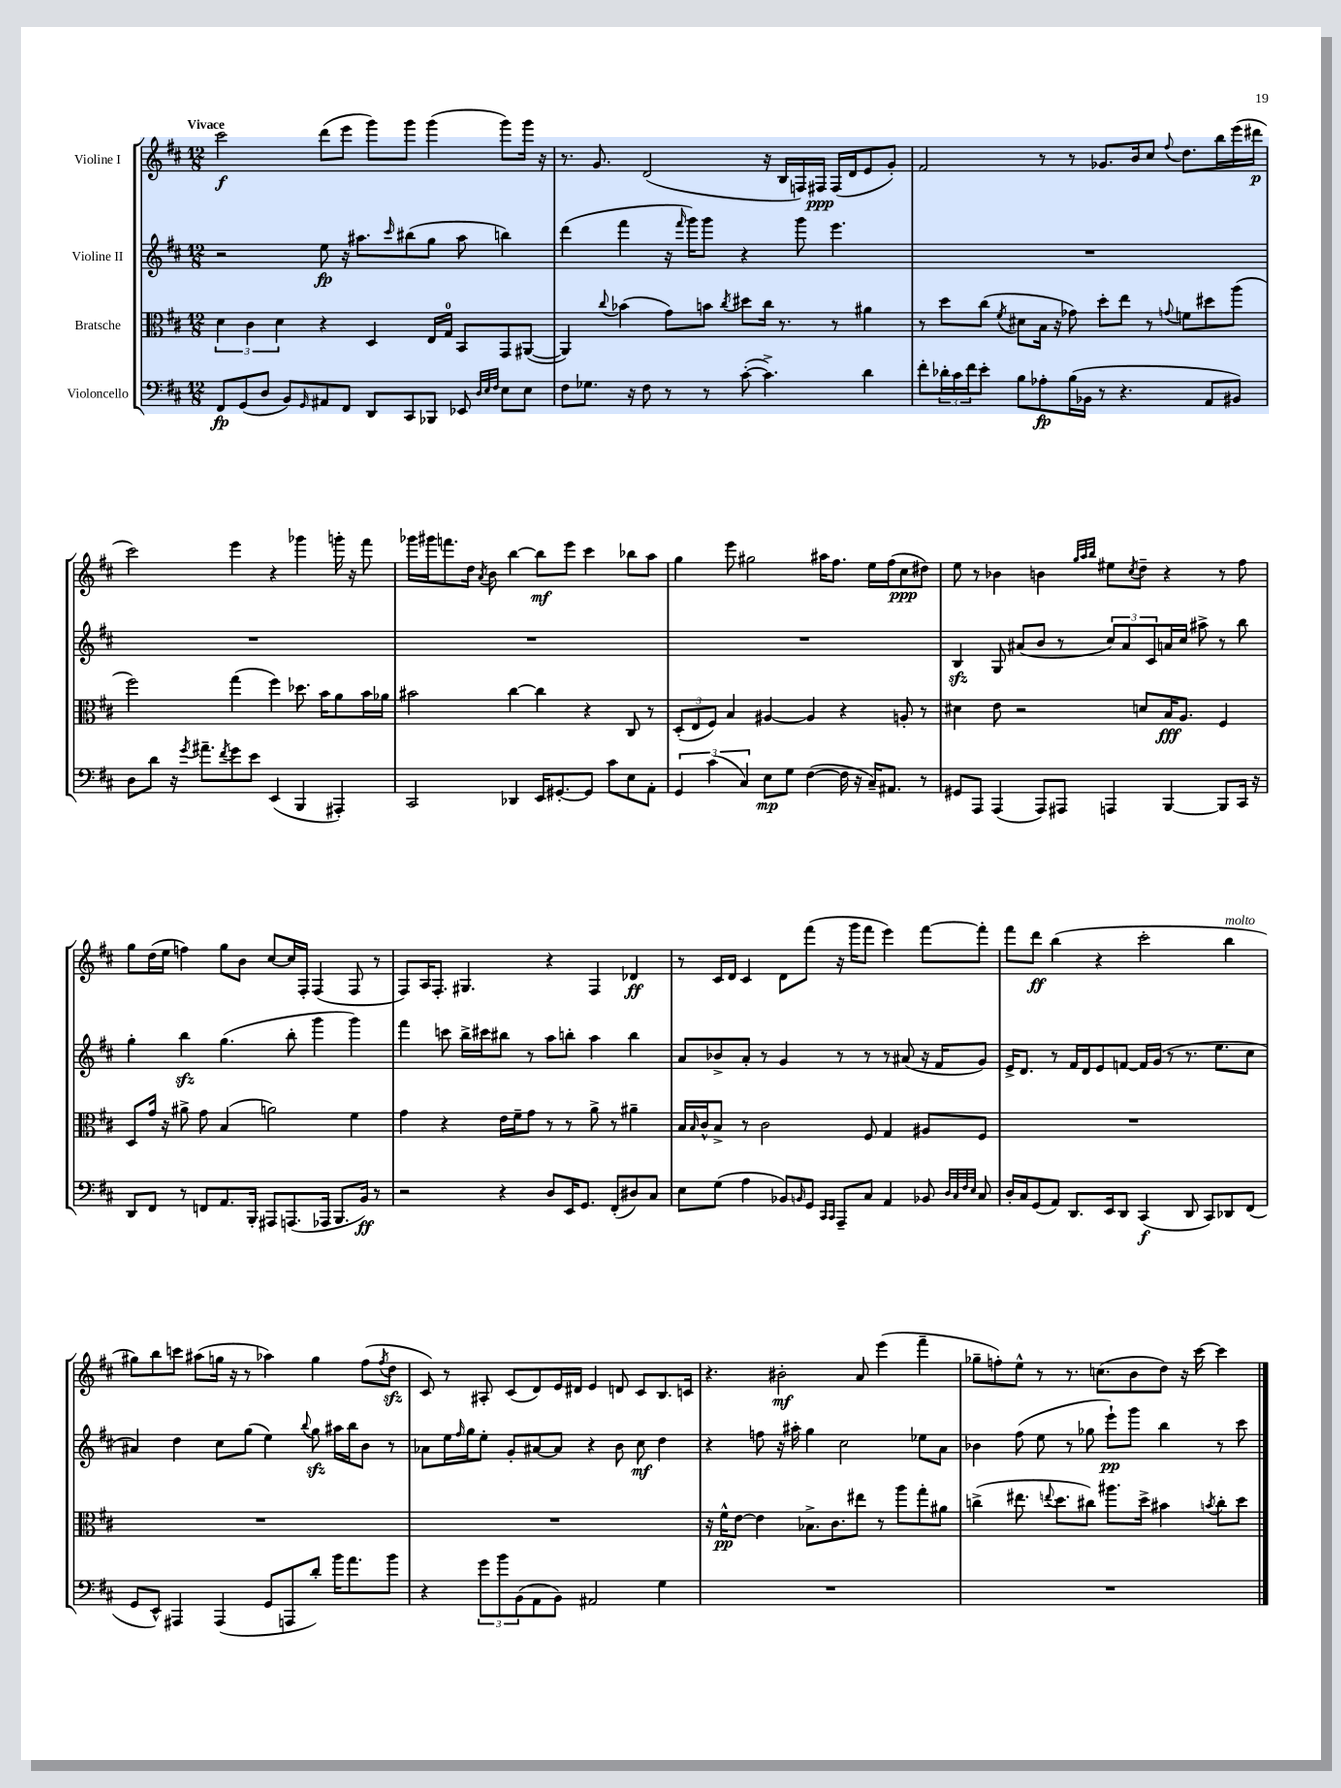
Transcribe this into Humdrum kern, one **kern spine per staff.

**kern	**dynam	**kern	**dynam	**kern	**dynam	**kern	**dynam
*part4	*part4	*part3	*part3	*part2	*part2	*part1	*part1
*staff4	*staff4	*staff3	*staff3	*staff2	*staff2	*staff1	*staff1
*I"Violoncello	*	*I"Bratsche	*	*I"Violine II	*	*I"Violine I	*
*clefF4	*	*clefC3	*	*clefG2	*	*clefG2	*
*k[f#c#]	*	*k[f#c#]	*	*k[f#c#]	*	*k[f#c#]	*
*M12/8	*	*M12/8	*	*M12/8	*	*M12/8	*
=1	=1	=1	=1	=1	=1	=1	=1
!	!	!	!	!	!	!LO:TX:a:B:t=Vivace	!
8FF#/L	fp	6d\	.	2r	.	2ccc#\	f
(8GG/	.	.	.	.	.	.	.
.	.	6c#\	.	.	.	.	.
8D/J	.	.	.	.	.	.	.
.	.	6d\	.	.	.	.	.
8BB/L)	.	.	.	.	.	.	.
16qqGG/	.	.	.	.	.	.	.
8AA#X/	.	4r	.	8ee\	fp	(8ddd\L	.
8FF#/J	.	.	.	16r	.	8eee\J	.
.	.	.	.	8.aa#X\L	.	.	.
8DD/L	.	4D/	.	.	.	8ggg\L)	.
.	.	.	.	16qqccc#/	.	.	.
8CC#/	.	.	.	(8bb#X\	.	8ggg\J	.
8BBB-X/J	.	16E/LL	.	8gg\J	.	(4ggg\	.
.	.	16G/JJ	.	.	.	.	.
8EE-X/	.	8BB/L	.	8aa#\	.	.	.
32qqD/LLL	.	.	.	.	.	.	.
32qqE/	.	.	.	.	.	.	.
32qqF#/JJJ	.	.	.	.	.	.	.
8E\L	.	8GG/	.	4bbn\)	.	8ggg\L)	.
8E\J	.	([8AA#X/J	.	.	.	16ggg\Jk	.
.	.	.	.	.	.	16r	.
=2	=2	=2	=2	=2	=2	=2	=2
8F#\L	.	4AA#/])	.	(4ddd\	.	8.r	.
8.G-X\J	.	.	.	.	.	.	.
.	.	.	.	.	.	8.g/	.
.	.	8qqcc#/	.	.	.	.	.
.	.	(4b-X\	.	4fff#\	.	.	.
16r	.	.	.	.	.	.	.
8F#\	.	.	.	.	.	(2d/	.
8r	.	8g\L)	.	16r	.	.	.
.	.	.	.	16qqfff#/	.	.	.
.	.	.	.	16ggg\KL)	.	.	.
8r	.	8bn\J	.	8ggg\J	.	.	.
.	.	8qcc#/	.	.	.	.	.
([8c#'\	.	8dd#X\L	.	4r	.	.	.
4.c#^\])	.	16cc#\Jk	.	.	.	16r	.
.	.	8.r	.	.	.	16B/LL	.
.	.	.	.	8ggg\	.	16Fn/)	.
.	.	.	.	.	.	16F#X/JJ	ppp
.	.	8r	.	4.eee\	.	(16F#/LL	.
.	.	.	.	.	.	16d/J	.
4d\	.	4a#X\	.	.	.	8e/	.
.	.	.	.	.	.	8g'/J)	.
=3	=3	=3	=3	=3	=3	=3	=3
8f#'\L	.	8r	.	1.r	.	2f#/	.
24d-X'\L	.	8dd\L	.	.	.	.	.
24c#\	.	.	.	.	.	.	.
24f#\J	.	.	.	.	.	.	.
8e'\J	.	(8cc#\J	.	.	.	.	.
.	.	8qf#/	.	.	.	.	.
8B\L	.	8d#X\L	.	.	.	.	.
8A-X'\	fp	16B\Jk	.	.	.	8r	.
.	.	16r	.	.	.	.	.
(16B\L	.	8g-X\)	.	.	.	8r	.
16BB-X\JJ	.	.	.	.	.	.	.
8r	.	8dd'\L	.	.	.	8.g-X/L	.
4.r	.	8ee\J	.	.	.	.	.
.	.	.	.	.	.	16b/k	.
.	.	8r	.	.	.	8cc#/J	.
.	.	8qqgn/	.	.	.	8qqff#/	.
.	.	8fn\L	.	.	.	8.dd\L	.
8AA/L	.	8dd#X\	.	.	.	.	.
.	.	.	.	.	.	16bb\L	.
8BB#X/J)	.	(8aa\J	.	.	.	(16eee\	.
.	.	.	.	.	.	16ddd#X\JJ	p
!!LO:LB:g=z
=4	=4	=4	=4	=4	=4	=4	=4
8D\L	.	2ff#\)	.	1.r	.	2ccc#\)	.
8d\J	.	.	.	.	.	.	.
16r	.	.	.	.	.	.	.
8qg/	.	.	.	.	.	.	.
8.a#X~\L	.	.	.	.	.	.	.
8qf#/	.	.	.	.	.	.	.
8g\	.	(4gg\	.	.	.	4eee\	.
8e\J	.	.	.	.	.	.	.
(4EE/	.	4ff#\)	.	.	.	4r	.
4BBB/	.	8.dd-X\	.	.	.	4ggg-X\	.
.	.	16b\KL	.	.	.	.	.
4AAA#X'/)	.	8a\	.	.	.	16gggn'\	.
.	.	.	.	.	.	16r	.
.	.	16b\L	.	.	.	8fff#\	.
.	.	16a-X\JJ	.	.	.	.	.
=5	=5	=5	=5	=5	=5	=5	=5
2CC#/	.	2b#X\	.	1.r	.	16ggg-X\LL	.
.	.	.	.	.	.	16ggg#X\J	.
.	.	.	.	.	.	8.fffn\	.
.	.	.	.	.	.	16dd\Jk	.
.	.	.	.	.	.	8qa/	.
.	.	.	.	.	.	8b\	.
4DD-X/	.	[4cc#\	.	.	.	[4bb\	.
16EE/KL	.	4cc#\]	.	.	.	8bb\L]	mf
[8.GG#X'/	.	.	.	.	.	.	.
.	.	.	.	.	.	8eee\J	.
8GG#/J]	.	4r	.	.	.	4ccc#\	.
8c#\L	.	.	.	.	.	.	.
8E\	.	8C#/	.	.	.	8bb-X\L	.
8AA'\J	.	8r	.	.	.	8aa\J	.
=6	=6	=6	=6	=6	=6	=6	=6
6GG/	.	(12D'/L	.	1.r	.	4gg\	.
.	.	12E/	.	.	.	.	.
(6c#\	.	12F#/J)	.	.	.	.	.
.	.	4B/	.	.	.	8eee\	.
6C#/)	.	.	.	.	.	.	.
.	.	.	.	.	.	2gg#X\	.
8E\L	mp	[4A#X/	.	.	.	.	.
8G\J	.	.	.	.	.	.	.
([4F#\	.	4A#/]	.	.	.	.	.
.	.	.	.	.	.	16aa#X\KL	.
.	.	.	.	.	.	8.ff#\J	.
16F#\]	.	4r	.	.	.	.	.
16r	.	.	.	.	.	.	.
16C#~/KL)	.	.	.	.	.	16ee\LL	.
8.AA#X/J	.	.	.	.	.	(16ff#\J	.
.	.	8An'/	.	.	.	8cc#\	ppp
8r	.	8r	.	.	.	8dd#X\J)	.
=7	=7	=7	=7	=7	=7	=7	=7
8GG#X/L	.	4d#X\	.	4Bzz/	.	8ee\	.
8AAA/J	.	.	.	.	.	8r	.
(4AAA/	.	8e\	.	8G/	.	4b-X\	.
.	.	2r	.	(8a#X/L	.	.	.
8AAA/L)	.	.	.	8b/J	.	4bn\	.
8AAA#X/J	.	.	.	8r	.	.	.
.	.	.	.	.	.	32qqgg/LLL	.
.	.	.	.	.	.	32qqaa/	.
.	.	.	.	.	.	32qqbb/JJJ	.
4AAAn/	.	.	.	12cc#/L)	.	8ee#X\L	.
.	.	.	.	12a#/	.	.	.
.	.	.	.	.	.	8qcc#/	.
.	.	8dn/L	.	.	.	8dd~\J	.
.	.	.	.	12c#/	.	.	.
[4BBB/	.	16B/K	fff	16an/L	.	4r	.
.	.	8.A/J	.	16cc#/JJ	.	.	.
.	.	.	.	8aa#X^\	.	.	.
8BBB/L]	.	4F#/	.	8r	.	8r	.
16CC#/Jk	.	.	.	8bb\	.	8ff#\	.
16r	.	.	.	.	.	.	.
!!LO:LB:g=z
=8	=8	=8	=8	=8	=8	=8	=8
8DD/L	.	8D/L	.	4gg'\	.	8gg\L	.
8FF#/J	.	16g/Jk	.	.	.	(16dd\L	.
.	.	16r	.	.	.	16ee\JJ	.
8r	.	8a#X^\	.	4bbzz\	.	4ffn\)	.
8FFn/L	.	8g\	.	.	.	.	.
8.AA/	.	(4B/	.	(4.gg\	.	8gg\L	.
.	.	.	.	.	.	8b\J	.
16BBB'/Jk	.	.	.	.	.	.	.
8AAA#X/L	.	2an\)	.	.	.	[8cc#/L	.
(8.AAAn/	.	.	.	8bb'\	.	16cc#/L]	.
.	.	.	.	.	.	16F#'/JJ	.
.	.	.	.	4ggg\	.	(4F#/	.
16AAA-X/Jk	.	.	.	.	.	.	.
8.BBB/L	.	.	.	.	.	.	.
.	.	4f#\	.	4ggg\)	.	8F#/	.
16BB/Jk)	ff	.	.	.	.	.	.
8r	.	.	.	.	.	8r	.
=9	=9	=9	=9	=9	=9	=9	=9
2r	.	4g\	.	4fff#\	.	8F#/L)	.
.	.	.	.	.	.	16A/K	.
.	.	.	.	.	.	8.F#'/J	.
.	.	4r	.	8cccn\	.	.	.
.	.	.	.	16bb^\LL	.	4.G#X/	.
.	.	.	.	16ccc#X\J	.	.	.
4r	.	16e\LL	.	8bb#X\J	.	.	.
.	.	16f#~\J	.	.	.	.	.
.	.	8g\J	.	8r	.	.	.
8D/L	.	8r	.	8aa\L	.	4r	.
16EE/K	.	8r	.	8bbn'\J	.	.	.
8.GG/J	.	.	.	.	.	.	.
.	.	8a^\	.	4aa\	.	4F#/	.
(8FF#'/L	.	8r	.	.	.	.	.
8D#X/)	.	4a#X~\	.	4bb\	.	4d-X/	ff
8C#/J	.	.	.	.	.	.	.
=10	=10	=10	=10	=10	=10	=10	=10
8E\L	.	16B/LL	.	8a/L	.	8r	.
.	.	16qqB/	.	.	.	.	.
.	.	16c#^^/J	.	.	.	.	.
(8G\J	.	8B^/J	.	8b-X^/	.	16c#/LL	.
.	.	.	.	.	.	16d/JJ	.
4A\	.	8r	.	8a'/J	.	4c#/	.
.	.	2c#\	.	8r	.	.	.
8BB-X/L)	.	.	.	4g/	.	8d\L	.
16qqBBn/	.	.	.	.	.	.	.
8GG/J	.	.	.	.	.	(8fff#\J	.
16qqCC#/LL	.	.	.	.	.	.	.
16qqCC#/JJ	.	.	.	.	.	.	.
8AAA~/L	.	.	.	8r	.	16r	.
.	.	.	.	.	.	16ggg\KL	.
8C#/J	.	8F#/	.	8r	.	8fff#\J	.
4AA/	.	4G/	.	8r	.	4eee\)	.
.	.	.	.	(8a#X/	.	.	.
8BB-X/	.	8A#X/L	.	16r	.	[8fff#\L	.
.	.	.	.	16f#/KL	.	.	.
32qqD/LLL	.	.	.	.	.	.	.
32qqC#/	.	.	.	.	.	.	.
32qqF#/	.	.	.	.	.	.	.
32qqE/JJJ	.	.	.	.	.	.	.
8C#/	.	8F#/J	.	8g/J)	.	8fff#'\J]	.
=11	=11	=11	=11	=11	=11	=11	=11
16D'/LL	.	1.r	.	16e^/KL	.	8fff#\L	.
16C#/J	.	.	.	8.d/J	.	.	.
(8GG/	.	.	.	.	.	8ddd\J	ff
8AA/J)	.	.	.	8r	.	(4bb\	.
8.DD/L	.	.	.	16f#/LL	.	.	.
.	.	.	.	16d/J	.	.	.
.	.	.	.	8e/	.	4r	.
16EE/k	.	.	.	.	.	.	.
8DD/J	.	.	.	[8fn/J	.	.	.
(4CC#/	f	.	.	16f/LL]	.	2ccc#'\	.
.	.	.	.	(16g/JJ	.	.	.
.	.	.	.	8r	.	.	.
8DD/	.	.	.	8.r	.	.	.
8CC#/L)	.	.	.	.	.	.	.
.	.	.	.	8.ee\L	.	.	.
!	!	!	!	!	!	!LO:TX:a:i:t=molto	!
8DD-X/	.	.	.	.	.	4bb\	.
(8FF#/J	.	.	.	8cc#\J	.	.	.
!!LO:LB:g=z
=12	=12	=12	=12	=12	=12	=12	=12
8GG/L	.	1.r	.	4a#X/)	.	8gg#X\L)	.
8EE^^/J)	.	.	.	.	.	8bb\	.
4AAA#X/	.	.	.	4dd\	.	8cccn\J	.
.	.	.	.	.	.	(8aa#X\L	.
(4AAA#/	.	.	.	8cc#\L	.	16ggn\Jk	.
.	.	.	.	.	.	16r	.
.	.	.	.	(8gg\J	.	8r	.
8GG/L	.	.	.	4ee\)	.	4aa-X\)	.
8AAAn/	.	.	.	.	.	.	.
.	.	.	.	8qqbb/	.	.	.
8d'/J)	.	.	.	8ggzz\	.	4gg\	.
16b\KL	.	.	.	16aa#X\LL	.	.	.
8.a\	.	.	.	16bb\J	.	.	.
.	.	.	.	8b\J	.	(8ff#\L	.
.	.	.	.	.	.	8qff#/	.
8b\J	.	.	.	8r	.	8ddzz\J	.
=13	=13	=13	=13	=13	=13	=13	=13
4r	.	1.r	.	8a-X\L	.	8c#/)	.
.	.	.	.	16ee\L	.	8r	.
.	.	.	.	16qqff#/	.	.	.
.	.	.	.	16gg\J	.	.	.
12g\L	.	.	.	8ee'\J	.	8A#X'/	.
12b\	.	.	.	.	.	.	.
.	.	.	.	8g'/L	.	(8c#/L	.
(12BB\	.	.	.	.	.	.	.
8AA\	.	.	.	[8a#X/	.	8d/)	.
8BB\J)	.	.	.	8a#/J]	.	16e/L	.
.	.	.	.	.	.	16d#X/JJ	.
2AA#X/	.	.	.	4r	.	4e/	.
.	.	.	.	8b\	.	8dn/	.
.	.	.	.	8cc#\	mf	8c#/L	.
4G\	.	.	.	4dd\	.	8.B/	.
.	.	.	.	.	.	16cn/Jk	.
=14	=14	=14	=14	=14	=14	=14	=14
1.r	.	16r	.	4r	.	4.r	.
.	.	16f#^^\KL	pp	.	.	.	.
.	.	[8e\J	.	.	.	.	.
.	.	4e\]	.	8ffn\	.	.	.
.	.	.	.	16r	.	2b#X'\	mf
.	.	.	.	16aa#X'\	.	.	.
.	.	8.B-X^\L	.	4gg\	.	.	.
.	.	8.c#\	.	.	.	.	.
.	.	.	.	2cc#\	.	.	.
.	.	8ee#X\J	.	.	.	8a/	.
.	.	8r	.	.	.	(4eee\	.
.	.	8aa\L	.	.	.	.	.
.	.	8gg'\	.	8ee-X\L	.	4fff#~\	.
.	.	8a#X\J	.	8a\J	.	.	.
=15	=15	=15	=15	=15	=15	=15	=15
1.r	.	(4ccn^\	.	4b-X\	.	8gg-X~\L	.
.	.	.	.	.	.	8ffn'\)	.
.	.	8.ee#X\	.	(8ff#\	.	8ee^^\J	.
.	.	.	.	8ee\	.	8r	.
.	.	8qqeen/	.	.	.	.	.
.	.	8.dd\L	.	.	.	.	.
.	.	.	.	8r	.	8.r	.
.	.	8cc#X\J)	.	8gg-X\	.	.	.
.	.	.	.	.	.	(8.ccn\L	.
.	.	8.aa#X\L	.	8eee`\L)	pp	.	.
.	.	.	.	8ggg\J	.	8b\	.
.	.	16dd^\Jk	.	.	.	.	.
.	.	4b#X\	.	4bb\	.	8dd\J)	.
.	.	.	.	.	.	16r	.
.	.	.	.	.	.	[16ccc#\	.
.	.	8qbn/	.	.	.	.	.
.	.	8cc#'\L	.	8r	.	4ccc#\]	.
.	.	8dd\J	.	8ccc#\	.	.	.
==	==	==	==	==	==	==	==
*-	*-	*-	*-	*-	*-	*-	*-
